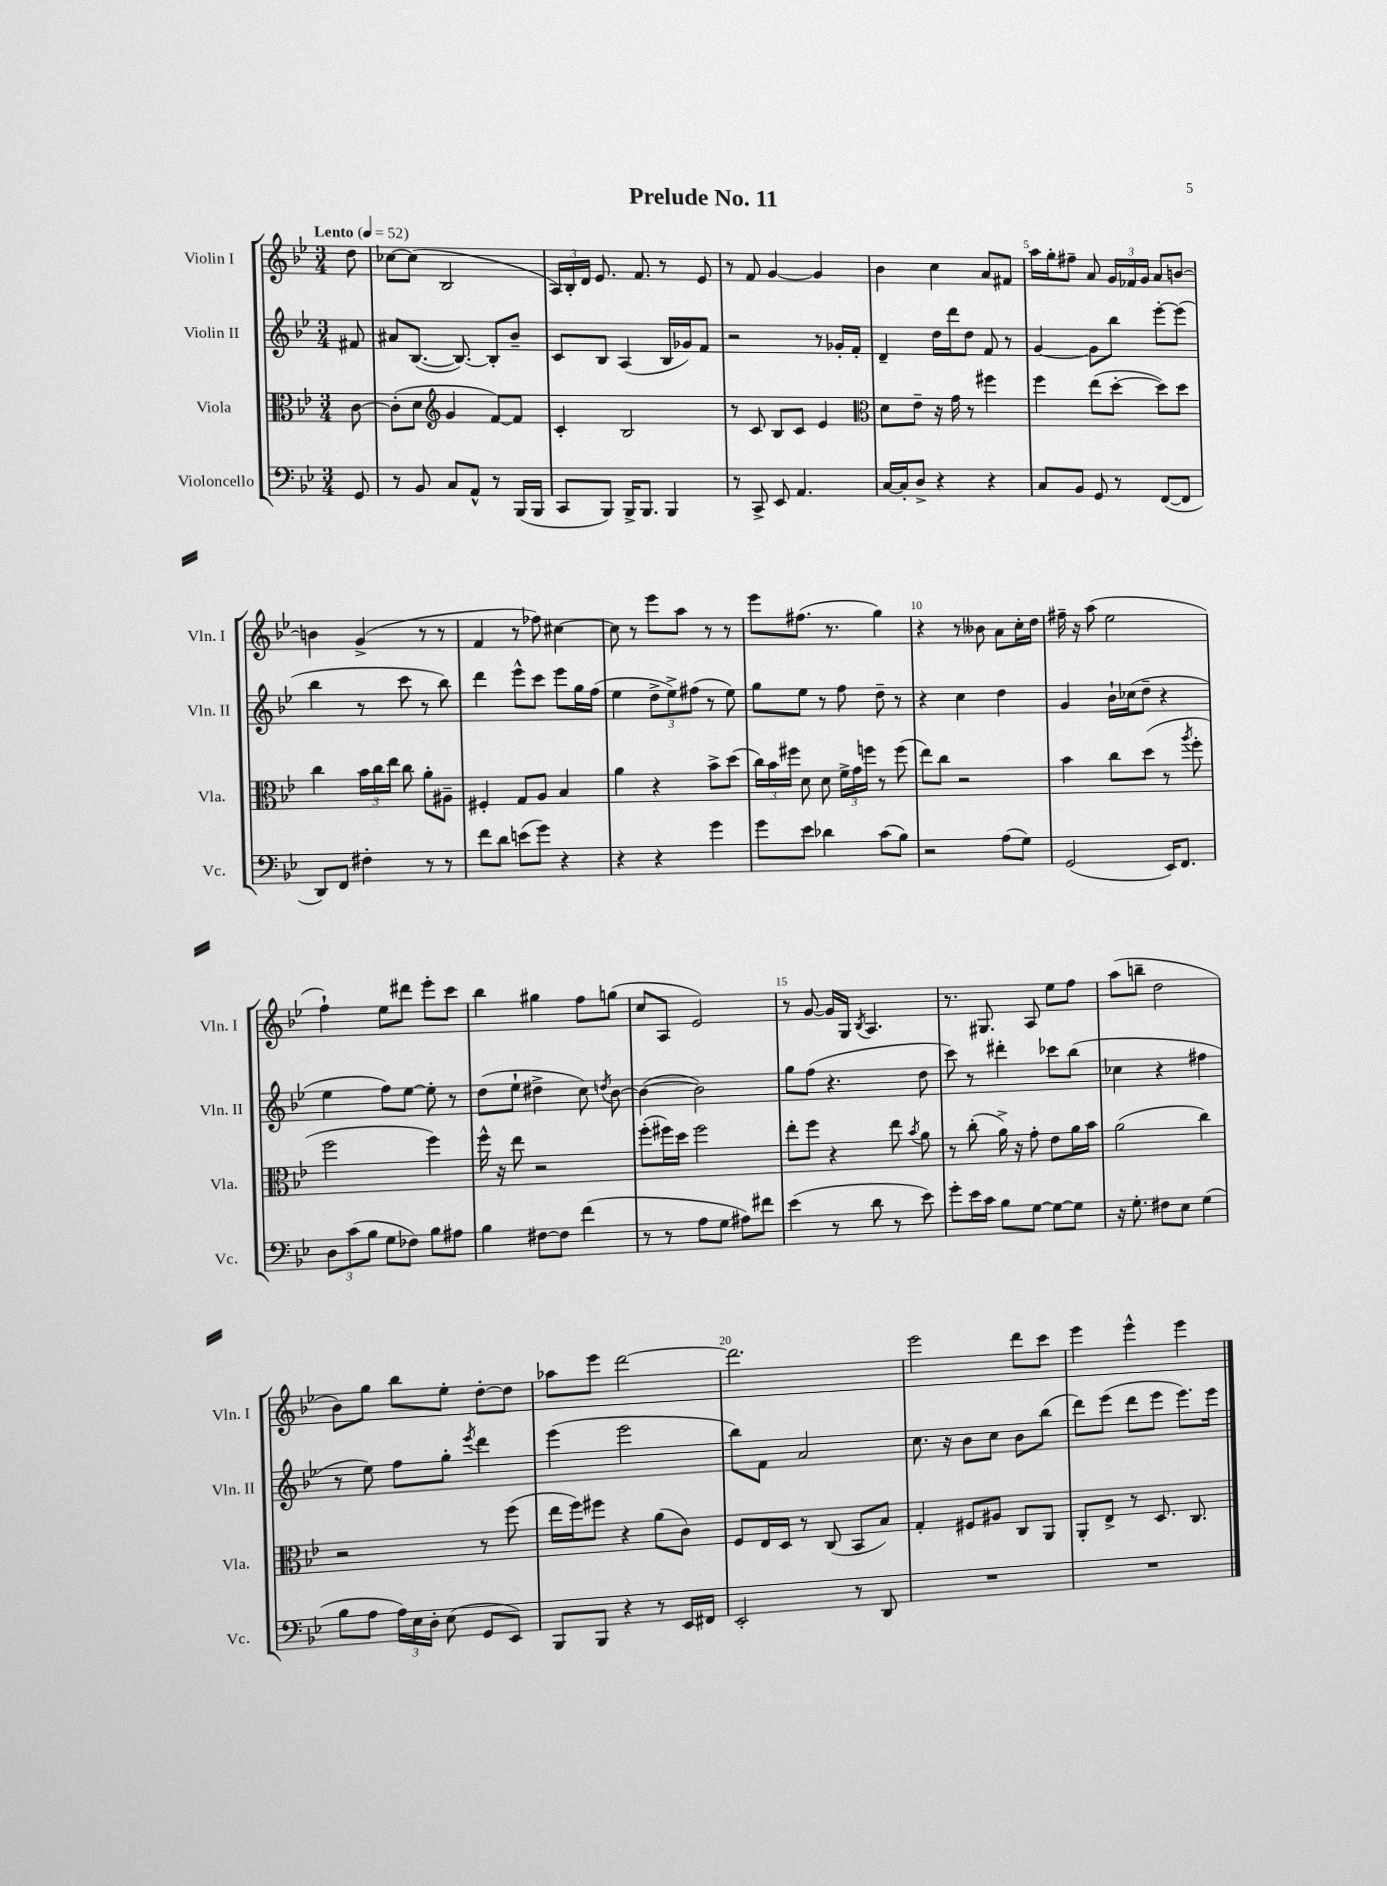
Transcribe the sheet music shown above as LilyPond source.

\header { title = "Prelude No. 11" }
<<
\new StaffGroup <<
\new Staff = "s0" \with { instrumentName = "Violin I" shortInstrumentName = "Vln. I" } {
    \clef treble \key bes \major \numericTimeSignature \time 3/4 \partial 8 \tempo "Lento" 4 = 52
    \autoBeamOff d''8 |
    ces''8[~ ces''8]( bes2 |
    \tuplet 3/2 { a16[) bes16-. d'16] } ees'8. f'8. r8 ees'8 |
    r8 f'8 g'4~ g'4 |
    bes'4 c''4 a'8[ fis'8] |
    a''16[ g''16-. fis''8]-- a'8 \tuplet 3/2 { g'16[ fes'16 g'16] } a'8[ b'8]~ |
    b'4 g'4->( r8 r8 |
    f'4 r8 fes''8) cis''4~ |
    cis''8 r8 ees'''8[ a''8] r8 r8 |
    ees'''8[ fis''8.]( r8. g''4) |
    r4 r8 beses'8 a'8[ c''16-. d''16] |
    fis''16-- r16 a''8( ees''2 |
    f''4-!) ees''8[ dis'''8] ees'''8[-. c'''8] |
    bes''4 gis''4 f''8[ g''8]( |
    c''8[ a8] ees'2) |
    r8 g'8~ g'16[ g16] \acciaccatura { bes8 } a4. |
    r8. gis8. a8 ees''8[ f''8] |
    a''8[( b''8]-- d''2 |
    bes'8[) g''8] bes''8[ ees''8]-. d''8[~-. d''8] |
    aes''8[ ees'''8] d'''2~ |
    d'''2. |
    ees'''2 d'''8[ c'''8] |
    ees'''4 ees'''4-^ ees'''4 \bar "|." |
}
\new Staff = "s1" \with { instrumentName = "Violin II" shortInstrumentName = "Vln. II" } {
    \clef treble \key bes \major \numericTimeSignature \time 3/4 \partial 8
    \autoBeamOff fis'8 |
    ais'8[ bes8.]~( bes8.~) bes8[-. bes'8]-- |
    c'8[ bes8] a4( bes16[ ges'16) f'8] |
    r2 r8 ges'16[-. f'16]-. |
    d'4-- d''16[ d'''16 d''8] f'8 r8 |
    g'4~ g'8[ bes''8] ees'''8[~-. ees'''8]( |
    bes''4 r8 c'''8 r8 bes''8) |
    d'''4 ees'''8[-^ c'''8] ees'''8[ g''16 f''16]( |
    ees''4 \tuplet 3/2 { d''8[-> ees''8->) fis''8]( } r8 ees''8) |
    g''8[ ees''8] r8 f''8 d''8-- r8 |
    r4 c''4 d''4 |
    g'4 bes'16[-! ces''16( d''8]-- r4 |
    ees''4 f''8[) ees''8]~ ees''8-. r8 |
    d''8[( ees''8]-! dis''4-> c''8) \acciaccatura { d''8 } bes'8~ |
    bes'4~( bes'2) |
    g''8[ f''8]( r4. d''8 |
    c'''8) r8 dis'''4-. ces'''8[ bes''8]( |
    ces''4 r4 fis''4 |
    r8 ees''8) f''8[ g''8]-. \acciaccatura { ees'''8 } d'''4 |
    ees'''4( ees'''2 |
    bes''8[) f'8] a'2 |
    c''8. r16 bes'8[ c''8] bes'8[ bes''8]( |
    d'''8[) ees'''8]( d'''8[ ees'''8] ees'''8.[) ees'''16] \bar "|." |
}
\new Staff = "s2" \with { instrumentName = "Viola" shortInstrumentName = "Vla." } {
    \clef alto \key bes \major \numericTimeSignature \time 3/4 \partial 8
    \autoBeamOff c'8~ |
    c'8[-.( d'8] \clef treble g'4 f'8[~) f'8] |
    c'4-. bes2 |
    r8 c'8 bes8[ c'8] ees'4 |
    \clef alto d'8[ ees'8]-- r16 g'16 r8 fis''4 |
    f''4 ees''8[( d''8]~-. d''8[) d''8] |
    c''4 \tuplet 3/2 { bes'16[ c''16 ees''16] } c''8 a'8[-. ais8]-- |
    fis4-. g8[ a8] bes4 |
    a'4 r4 bes'8[-> d''8]( |
    \tuplet 3/2 { c''16[) bes'16 fis''16] } d'8 d'8 \tuplet 3/2 { f'16[-> g'16 f''16] } r8 f''8( |
    ees''8[) c''8] r2 |
    bes'4 c''8[ d''8]( r8 \acciaccatura { a''8 } f''8-. |
    f''2 f''4) |
    f''16-^ r16 ees''8 r2 |
    f''8[-.( fis''16) d''16] fis''2 |
    ees''8[-. f''8] r4 ees''8 \acciaccatura { bes'8 } a'8 |
    r8 c''8-.( a'16->) r16 g'8-. ees'8[ a'16 bes'16] |
    a'2( c''4) |
    r2 r8 f''8( |
    ees''16[ f''16) fis''8] r4 a'8[( c'8]) |
    f8[ ees16 d16] r8 c8( bes,8[ bes8]) |
    g4-. fis8[ ais8] c8[ a,8] |
    a,8[-. ees8]-> r8 d8. c8. \bar "|." |
}
\new Staff = "s3" \with { instrumentName = "Violoncello" shortInstrumentName = "Vc." } {
    \clef bass \key bes \major \numericTimeSignature \time 3/4 \partial 8
    \autoBeamOff g,8 |
    r8 bes,8 c8[ a,8]-^ r8 bes,,16[( bes,,16] |
    c,8[ bes,,8]) bes,,16[-> bes,,8.] bes,,4 |
    r8 c,8-> ees,8 a,4. |
    c16[~ c16-. d8]-> r4 r4 |
    c8[ bes,8] g,8 r8 f,8[~( f,8] |
    d,8[) f,8] fis4-. r8 r8 |
    f'8[ d'8] e'8[( g'8]) r4 |
    r4 r4 g'4 |
    g'8[ ees'8] des'4 c'8[( bes8]) |
    r2 a8[( g8]) |
    g,2( ees,16[) f,8.] |
    \tuplet 3/2 { d8[ c'8( bes8] } g8[ fes8]) bes8[ ais8] |
    bes4 fis8[~ fis8] f'4( |
    r8 r8 a8[ g8] ais8[) fis'8] |
    ees'4( r8 d'8 r8 ees'8) |
    g'8[-. ees'16 c'16] bes8[ g8]~ g8[~ g8] |
    r16 g8.-. fis8[ ees8] g4( |
    bes8[ a8] \tuplet 3/2 { a16[) ees16 d16]-. } ees8( g,8[ ees,8]) |
    bes,,8[ bes,,8] r4 r8 ees,16[ fis,16] |
    ees,2-. r8 d,8 |
    R2. |
    R2. \bar "|." |
}
>>
>>
\layout { \context { \Score \override BarNumber.break-visibility = ##(#f #t #t) barNumberVisibility = #(every-nth-bar-number-visible 5) } }
